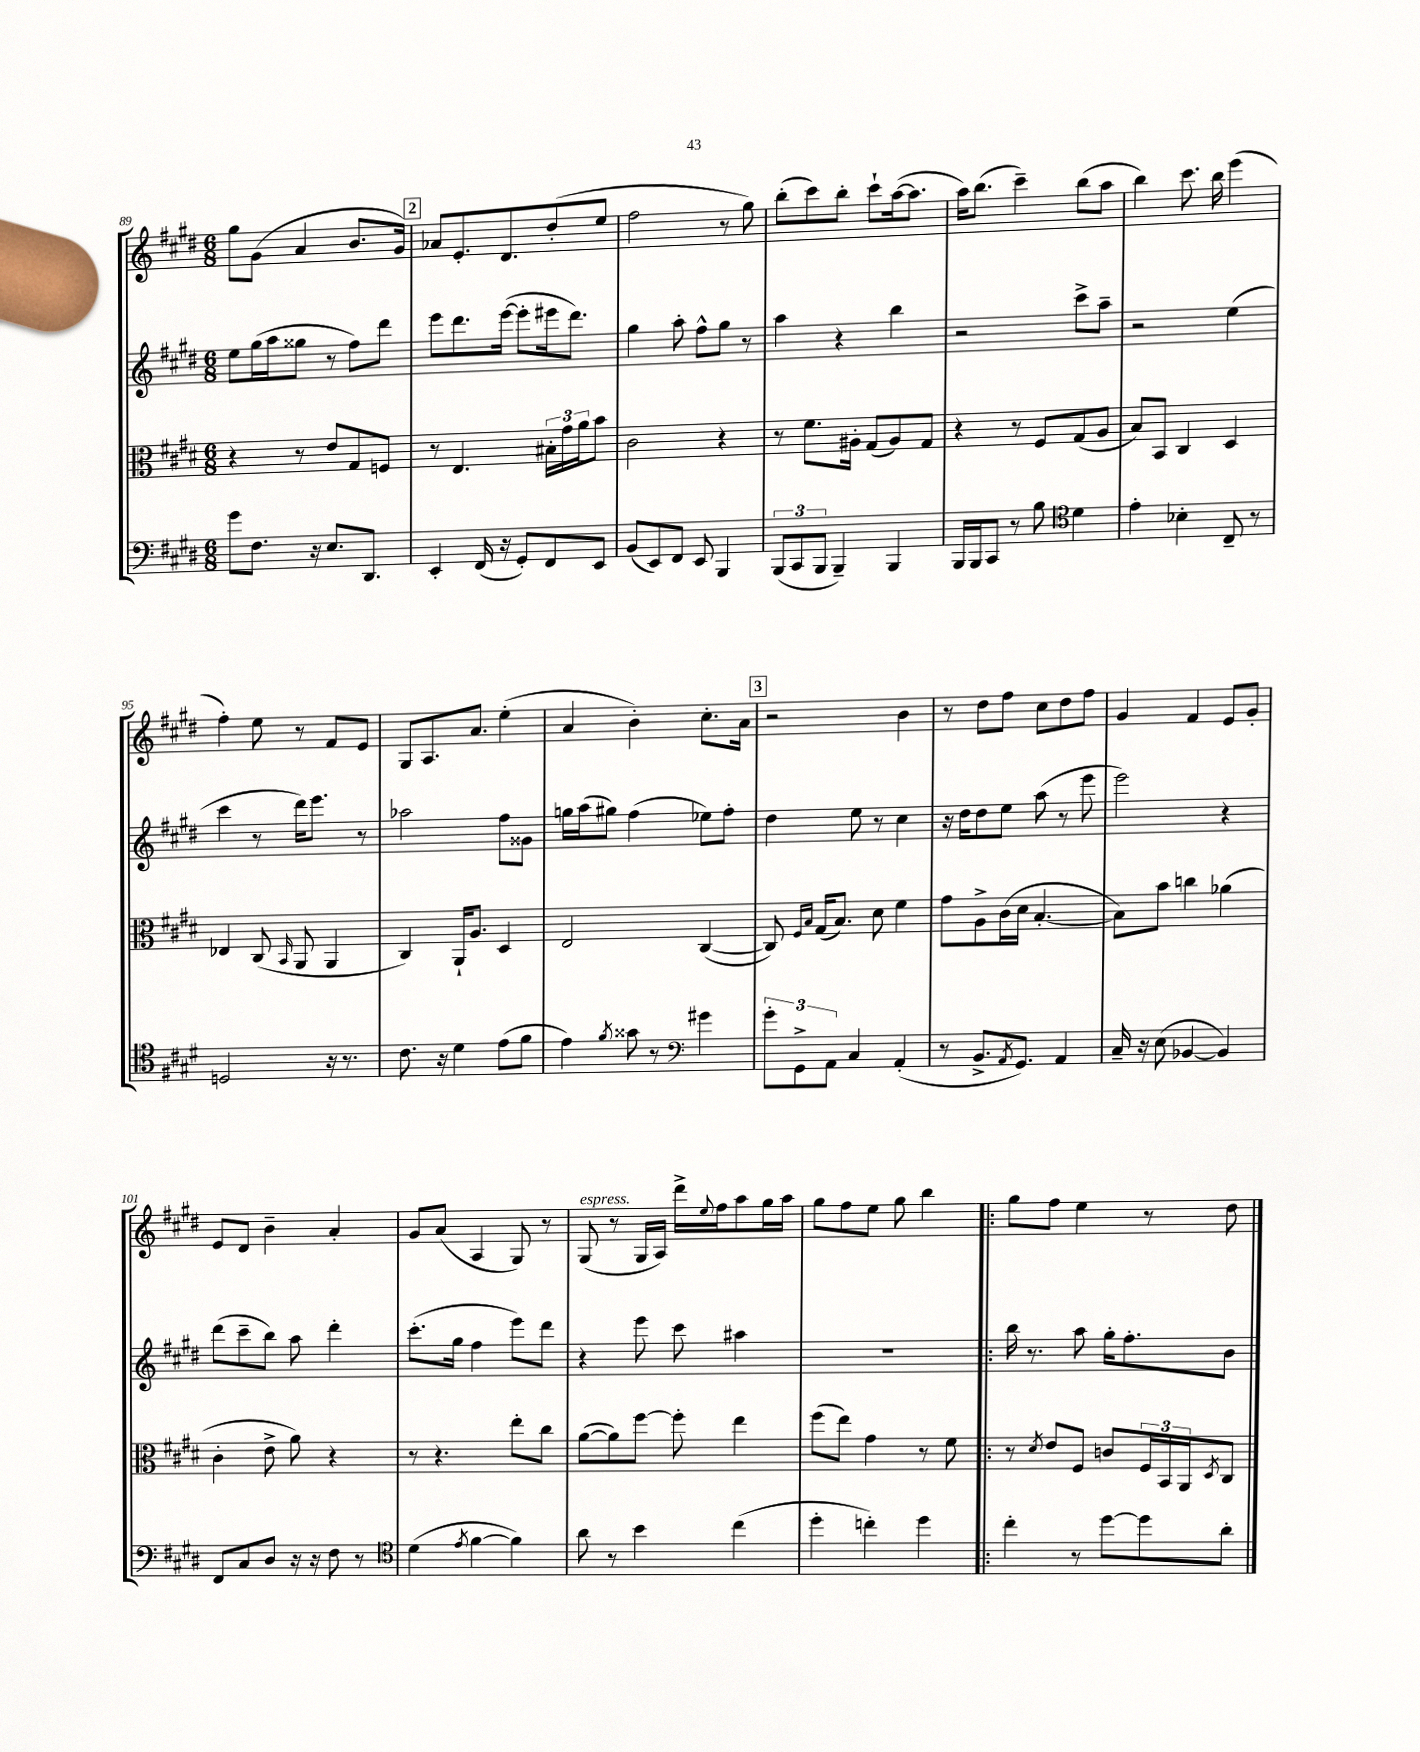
<<
\new StaffGroup <<
\new Staff = "s0" {
    \clef treble \key e \major \numericTimeSignature \time 6/8
    gis''8 gis'8( a'4 b'8. gis'16) |
    \mark \markup { \box "2" } aes'8 e'8.-. dis'8. dis''8-.( e''8 |
    fis''2 r8 gis''8) |
    b''8-.( cis'''8) b''8-. cis'''8-! a''16~( a''8. |
    a''16) b''8.( cis'''4--) b''8( a''8 |
    b''4) cis'''8. b''16 e'''4( |
    fis''4-.) e''8 r8 fis'8 e'8 |
    gis8 a8. a'8. e''4-.( |
    a'4 b'4-.) cis''8.-. a'16 |
    \mark \markup { \box "3" } r2 b'4 |
    r8 dis''8 fis''8 cis''8 dis''8 fis''8 |
    gis'4 fis'4 e'8 gis'8-. |
    e'8 dis'8 b'4-- a'4-. |
    gis'8 a'8( a4 gis8) r8 |
    gis8^\markup { \italic "espress." }( r8 gis16 a16) dis'''16-> \appoggiatura { e''8 } fis''16 a''8 gis''16 a''16 |
    gis''8 fis''8 e''8 gis''8 b''4 |
    \bar ".|:" gis''8 fis''8 e''4 r8 dis''8 \bar "|." |
}
\new Staff = "s1" {
    \clef treble \key e \major \numericTimeSignature \time 6/8
    e''8 gis''16( a''16 gisis''8 r8 fis''8) dis'''8 |
    \mark \markup { \box "2" } e'''8 dis'''8. e'''16~( e'''8-. eis'''16 dis'''8.) |
    gis''4 a''8-. fis''8-^ gis''8 r8 |
    a''4 r4 b''4 |
    r2 cis'''8-> a''8-- |
    r2 e''4( |
    cis'''4 r8 dis'''16) e'''8. r8 |
    aes''2 fis''8 gisis'8 |
    g''16 a''16( gis''8) fis''4( ees''8) fis''8-. |
    \mark \markup { \box "3" } dis''4 e''8 r8 cis''4 |
    r16 dis''16 dis''8 e''8 a''8( r8 e'''8 |
    e'''2) r4 |
    dis'''8( cis'''8-- b''8) a''8 dis'''4-. |
    cis'''8.-.( gis''16 fis''4 e'''8) dis'''8 |
    r4 e'''8 cis'''8 ais''4 |
    R2. |
    \bar ".|:" b''16 r8. a''8 gis''16-. fis''8.-. b'8 \bar "|." |
}
\new Staff = "s2" {
    \clef alto \key e \major \numericTimeSignature \time 6/8
    r4 r8 e'8 gis8 f8 |
    \mark \markup { \box "2" } r8 e4. \tuplet 3/2 { bis16-. gis'16 a'16 } b'8 |
    cis'2 r4 |
    r8 fis'8. ais16-. gis8( ais8) gis8 |
    r4 r8 fis8 gis8( a8 |
    b8) b,8 cis4 dis4 |
    ees4 cis8( \grace { b,16 } a,8 a,4 |
    cis4) a,16-! a8. dis4 |
    e2 cis4~( |
    \mark \markup { \box "3" } cis8) \grace { fis16 b16 } gis16( b8.) dis'8 fis'4 |
    gis'8 a8-> cis'16( dis'16 b4.~-. |
    b8) b'8 c''4 aes'4( |
    cis'4-. e'8-> a'8) r4 |
    r8 r4. e''8-. cis''8 |
    a'8~( a'8) fis''8~ fis''8-. e''4 |
    fis''8( e''8) gis'4 r8 fis'8 |
    \bar ".|:" r8 \acciaccatura { dis'8 } e'8 fis8 c'8 \tuplet 3/2 { fis16 b,16 a,16 } \acciaccatura { dis8 } cis8 \bar "|." |
}
\new Staff = "s3" {
    \clef bass \key e \major \numericTimeSignature \time 6/8
    gis'8 fis8. r16 e8. dis,8. |
    \mark \markup { \box "2" } e,4-. fis,16( r16 gis,8-.) fis,8 e,8 |
    b,8( e,8) fis,8 e,8 b,,4 |
    \tuplet 3/2 { b,,8( cis,8 b,,8 } b,,4--) b,,4 |
    b,,16 b,,16 cis,8 r8 b8 \clef tenor dis'4 |
    e'4-. bes4-. cis8-- r8 |
    d2 r16 r8. |
    cis'8. r16 dis'4 e'8( fis'8 |
    e'4) \acciaccatura { fis'8 } gisis'8 r8 \clef bass gis'4 |
    \mark \markup { \box "3" } \tuplet 3/2 { gis'8-. gis,8-> a,8 } cis4 a,4-.( |
    r8 b,8.-> \acciaccatura { a,8 } gis,8.) a,4 |
    cis16-- r16 e8( bes,4~ bes,4) |
    fis,8 cis8 dis8 r16 r16 fis8 r8 |
    \clef tenor dis'4( \acciaccatura { e'8 } fis'4~ fis'4) |
    a'8 r8 b'4 cis''4( |
    dis''4-. c''4-.) dis''4 |
    \bar ".|:" cis''4-. r8 dis''8~ dis''8 a'8-. \bar "|." |
}
>>
>>
\layout { \context { \Score currentBarNumber = #89 } }
